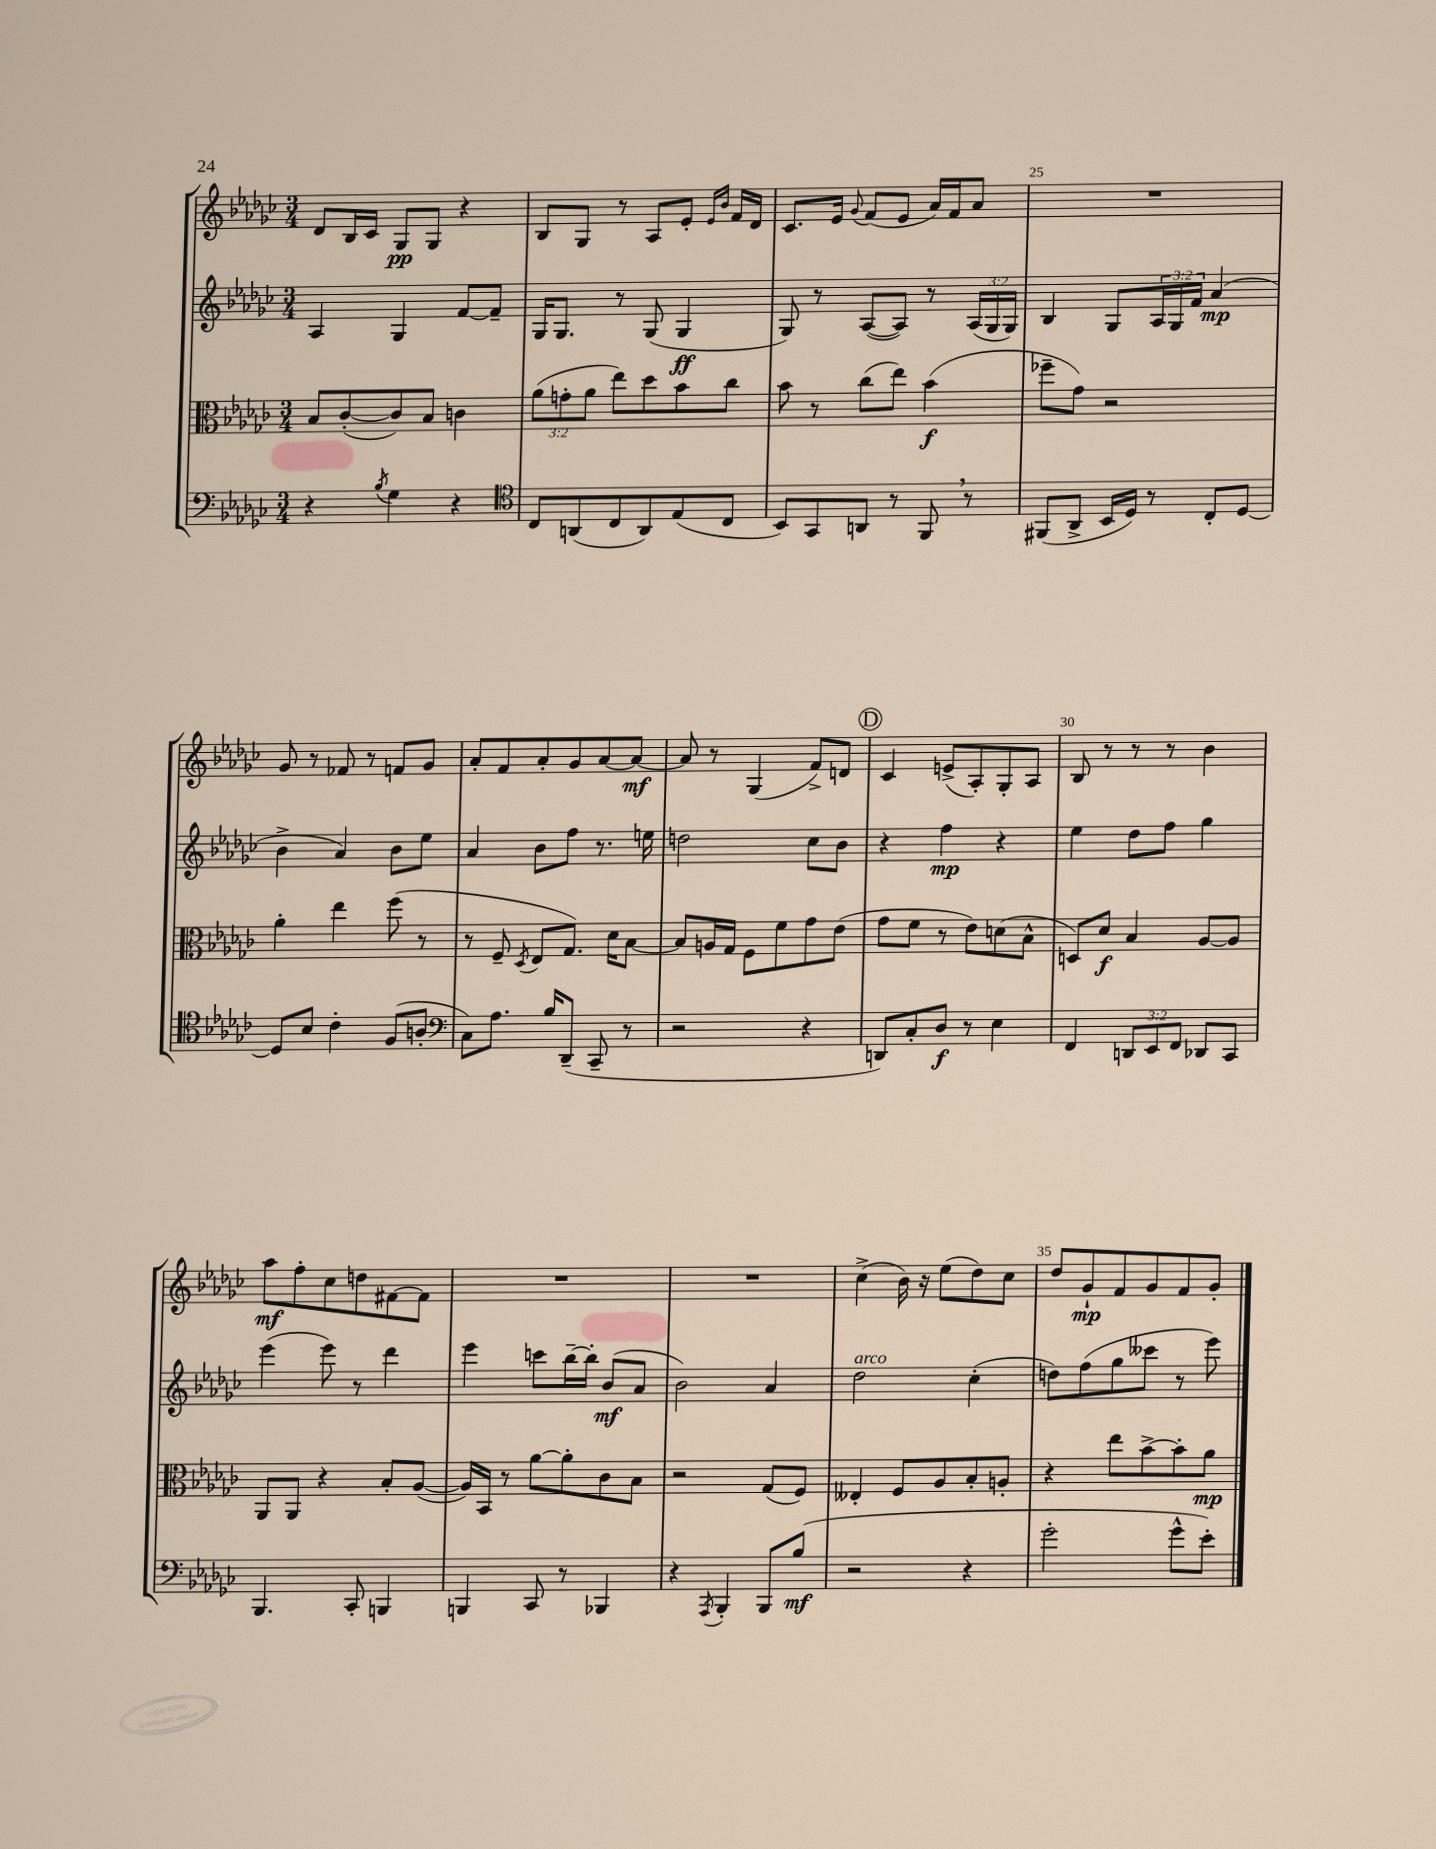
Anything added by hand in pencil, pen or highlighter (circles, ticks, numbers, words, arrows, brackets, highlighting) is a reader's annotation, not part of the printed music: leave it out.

**kern	**kern	**kern	**kern
*staff4	*staff3	*staff2	*staff1
*clefF4	*clefC3	*clefG2	*clefG2
*k[b-e-a-d-g-c-]	*k[b-e-a-d-g-c-]	*k[b-e-a-d-g-c-]	*k[b-e-a-d-g-c-]
*M3/4	*M3/4	*M3/4	*M3/4
4r	8B-	4A-	8d-
.	([8c-'	.	16B-
.	.	.	16c-
8qB-	.	.	.
4G-	8c-])	4G-	8G-
.	8B-	.	8G-
4r	4c	[8f	4r
.	.	8f~]	.
=	=	=	=
*clefC4	*	*	*
8C-	(12a-	16G-	8B-
.	.	8.G-	.
.	12g'	.	.
(8AA	.	.	8G-
.	12a-	.	.
8C-	8ee-)	8r	8r
8AA)	8dd-	(8G-	8A-
(8E-	8b-	4G-	8e-'
.	.	.	16qqe-
.	.	.	16qqb-
8C-	8cc-	.	16f
.	.	.	16d-
=	=	=	=
8BB-)	8b-	8G-)	8.c-
8GG-	8r	8r	.
.	.	.	16e-
.	.	.	8qqg-
8AA	(8cc-	([8A-	(8f
8r	8ee-)	8A-])	8e-
8FF	(4b-	8r	16a-)
.	.	.	16f
8r	.	(24A-	8a-
.	.	24G-	.
.	.	24G-)	.
=	=	=	=
(8FF#	8ff-~	4B-	2.r
8AA-^	8g-)	.	.
16BB-	2r	8G-	.
16D-)	.	.	.
8r	.	24A-	.
.	.	24G-	.
.	.	24f	.
8C-'	.	(4a-	.
[8D-	.	.	.
=	=	=	=
8D-]	4a-'	4b-^	8g-
8B-	.	.	8r
4c-'	4ee-	4a-)	8f-
.	.	.	8r
(8F	(8ff	8b-	8f
8A'	8r	8ee-	8g-
=	=	=	=
*clefF4	*	*	*
8C-)	8r	4a-	8a-'
8.A-	8F~	.	8f
.	8qD-	.	.
.	8E-	8b-	8a-'
16B-	.	.	.
(8DD-~	8.G-)	8ff	8g-
8CC-~	.	8.r	[8a-
.	16d-	.	.
8r	[8B-	.	8a-_
.	.	16ee	.
=	=	=	=
2r	8B-]	2dd	8a-]
.	16A	.	8r
.	16G-	.	.
.	8F	.	(4G-
.	8f	.	.
4r	8g-	8cc-	8f^)
.	(8e-	8b-	8d
=	=	=	=
8DD)	8g-	4r	4c-
8C-'	8f	.	.
8D-	8r	4ff	(8e^
8r	8e-)	.	8A-')
4E-	(8d	4r	8G-'
.	8B-^^	.	8A-
=	=	=	=
4FF	8D)	4ee-	8B-
.	8d-	.	8r
12DD	4B-	8dd-	8r
12EE-	.	.	.
.	.	8ff	8r
12FF	.	.	.
8DD-	[8A-	4gg-	4b-
8CC-	8A-]	.	.
=	=	=	=
4.BBB-	8AA-	(4eee-	8aa-
.	8AA-	.	8ff'
.	4r	8eee-)	8cc-
8CC-'	.	8r	8dd
4BBB	8B-'	4ddd-	[8f#
.	([8A-	.	8f#]
=	=	=	=
4BBB	16A-])	4eee-	2.r
.	16BB-	.	.
.	8r	.	.
8CC-	[8a-	8ccc	.
8r	8a-']	[16bb-~	.
.	.	16bb-']	.
4BBB-	8c-	(8b-	.
.	8B-	8a-	.
=	=	=	=
4r	2r	2b-)	2.r
8qAAA-	.	.	.
4BBB-'	.	.	.
8BBB-	(8G-	4a-	.
(8B-	8F)	.	.
=	=	=	=
2r	4E--'	2dd-	(4cc-^
.	8F	.	16b-)
.	.	.	16r
.	8A-	.	(8ee-
4r	8B-'	(4cc-'	8dd-)
.	8A'	.	8cc-
=	=	=	=
2g-'	4r	8dd)	8dd-
.	.	(8ff	8g-`
.	8ee-	8gg-	8f
.	[8b-^	8ccc--	8g-
8g-^^	8b-']	8r	8f
8e-')	8a-	8eee-)	8g-'
==	==	==	==
*-	*-	*-	*-
